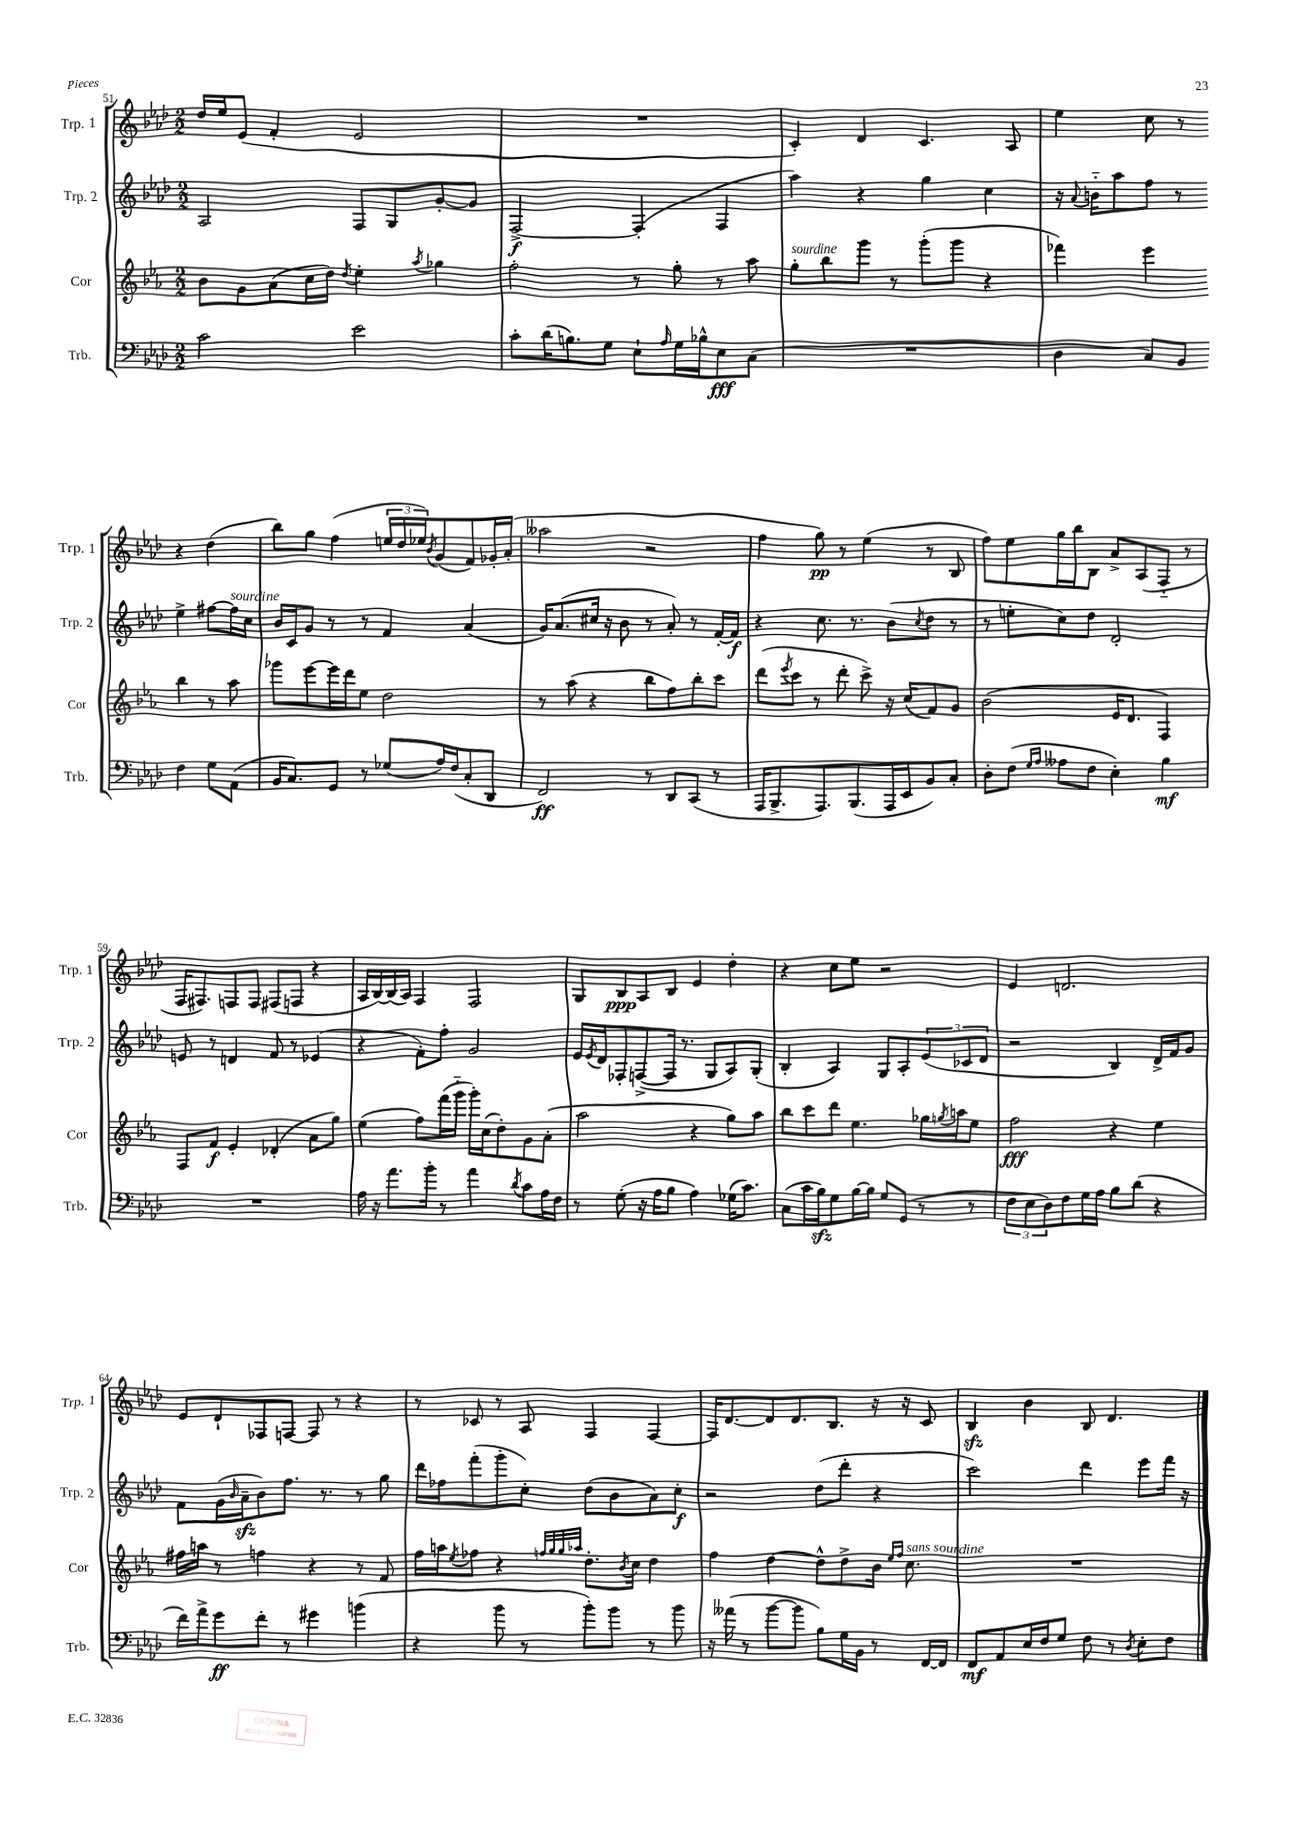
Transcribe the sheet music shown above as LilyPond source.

<<
\new StaffGroup <<
\new Staff = "s0" \with { instrumentName = "Trp. 1" shortInstrumentName = "Trp. 1" } {
    \clef treble \key aes \major \numericTimeSignature \time 2/2
    des''16 ees''16 ees'8( f'4-. ees'2 |
    R1 |
    c'4-.) des'4 c'4. aes8 |
    ees''4 c''8 r8 r4 des''4( |
    bes''8) g''8 f''4( \tuplet 3/2 { e''16 des''16 ees''16) } \acciaccatura { bes'8 } g'8( f'8) ges'16-. aes'16-.( |
    aeses''2 r2 |
    f''4 g''8\pp) r8 ees''4( r8 bes8 |
    f''8) ees''8 g''16 bes''16 bes8 aes'8-> aes8( f8-_ r8 |
    f16 fis8.) f8 f8 fis8( f8 r4 |
    aes16 bes16~) bes16( aes16) f4 f2 |
    g8 bes8\ppp aes8 bes8 ees'4 des''4-. |
    r4 c''8 ees''8 r2 |
    ees'4 d'2. |
    ees'8 des'8-! fes8 f8~ f8 r8 r4 |
    r8 ces'8 r8 aes8 f4 f4~ |
    f16 des'8.~ des'8 des'8. bes8. r16 r16 c'8 |
    bes4\sfz bes'4 bes8 des'4. \bar "|." |
}
\new Staff = "s1" \with { instrumentName = "Trp. 2" shortInstrumentName = "Trp. 2" } {
    \clef treble \key aes \major \numericTimeSignature \time 2/2
    aes2 f8 g8 g'8~-. g'8 |
    f2~->\f f4-.( f4 |
    aes''4) r4 g''4 c''4 |
    r16 \appoggiatura { aes'8 } b'16-_ aes''8 f''8 r8 ees''4-> fis''8~ fis''16^\markup { \italic "sourdine" } c''16 |
    bes'16 c'16 g'8 r8 r8 f'4 aes'4( |
    g'16) aes'8.( cis''16 r16 bes'8 r8 aes'8-.) r8 f'16~-. f'16\f |
    r4 c''8. r8. bes'8( \acciaccatura { c''8 } des''8 r8 |
    r8 e''8-. c''8) des''8 des'2-. |
    e'8 r8 d'4 f'8 r8 ees'4( |
    r4 f'8-.) f''8-. g'2 |
    ees'16 \acciaccatura { ees'8 } des'16 fes8-. f8~->( f16 r8. g8 aes8) g8-.( |
    bes4-. aes4) g8 aes8-. \tuplet 3/2 { ees'8( ces'8 des'8 } |
    r2 bes4) des'16-> f'16 g'8 |
    f'8 g'16( \grace { bes'16 } aes'16--\sfz bes'8) f''8. r8. r8 g''8 |
    des'''16 fes''16 f'''8-.( g'''8-. c''8-.) des''8( bes'8 aes'8) c''8-.\f |
    r2 des''8( des'''8-. r4 |
    c'''2) des'''4 ees'''8 f'''16 r16 \bar "|." |
}
\new Staff = "s2" \with { instrumentName = "Cor" shortInstrumentName = "Cor" } {
    \clef treble \key ees \major \numericTimeSignature \time 2/2
    bes'8 g'8 aes'8( c''16 d''16) \acciaccatura { d''8 } ees''4-. \acciaccatura { aes''8 } ges''4 |
    f''2-. r8 g''8-. r8 aes''8 |
    g''8-.^\markup { \italic "sourdine" } bes''8 g'''8 r8 g'''8-.( g'''8 r4 |
    fes'''4) ees'''4 bes''4 r8 aes''8 |
    ges'''8 ees'''8~ ees'''16 d'''16 ees''8 d''2 |
    r8 aes''8( r4 bes''8 f''8) bes''8-. c'''8 |
    d'''8( \acciaccatura { ees'''8 } c'''8 r8 d'''8-. c'''8->) r16 c''16( f'8) g'8 |
    bes'2( ees'16 d'8. f4) |
    f8 f'8\f ees'4-. des'4-.( aes'8 g''8) |
    ees''4( f''8) f'''16( g'''16-_ g'''16-.) c''16( d''8-.) g'8 aes'8-.( |
    aes''2 r4 g''8) aes''8 |
    bes''8 c'''8 d'''8 ees''4. ges''16 \acciaccatura { g''8 } a''16 ees''8 |
    f''2\fff r4 ees''4 |
    fis''16 a''16 r8 f''4 r4 r8 f'8 |
    f''16 a''16 \acciaccatura { ees''8 } fes''8 r4 \grace { f''32 g''32 g''32 aes''32 } d''8.-. \acciaccatura { bes'8 } c''16 d''4 |
    f''4 d''4~ d''8-^ d''8-> bes'16 \grace { ees''16 f''16 } c''8.^\markup { \italic "sans sourdine" } |
    R1 \bar "|." |
}
\new Staff = "s3" \with { instrumentName = "Trb." shortInstrumentName = "Trb." } {
    \clef bass \key aes \major \numericTimeSignature \time 2/2
    c'2 ees'2 |
    c'8-. des'16( b8.) g8 ees8-! \grace { aes16 } g16 bes16-^ ees8\fff c8( |
    R1 |
    des4 c8) bes,8 f4 g8 aes,8( |
    bes,16 c8.) g,8 r8 ges8( aes16) f16( c8-. des,8 |
    f,2\ff) r8 des,8 c,8( r8 |
    aes,,16 bes,,8.-> aes,,8.) bes,,8.( aes,,16 ees,16 bes,8) c8-. |
    des8-. f8( \grace { g16 aes16 } aeses8 f8 ees4-.) bes4\mf |
    R1 |
    aes16 r16 aes'8. bes'16-. r8 aes'4 \acciaccatura { des'8 } c'8 aes16 f16 |
    r8 g8-.( r16 aes16 bes8 aes4) ges16( c'8.) |
    c8( c'16 bes16\sfz) g8 bes16~ bes16 g8 g,8( r8 r8 |
    \tuplet 3/2 { f8 ees8 des8) } f8 g16 aes16 bes8 des'8( r4 |
    f'16) aes'16-> g'8\ff f'8-. r8 gis'4 b'4( |
    r4 bes'8 r8 bes'8-.) bes'8 r8 bes'8 |
    r16 aeses'16( r8 bes'8~ bes'8 bes8) g16 bes,16 r8 f,16~ f,16 |
    f,8\mf aes,8 ees16 f16 g8 f8 r8 \acciaccatura { des8 } ees8-. f8 \bar "|." |
}
>>
>>
\layout { \context { \Score currentBarNumber = #51 } }
